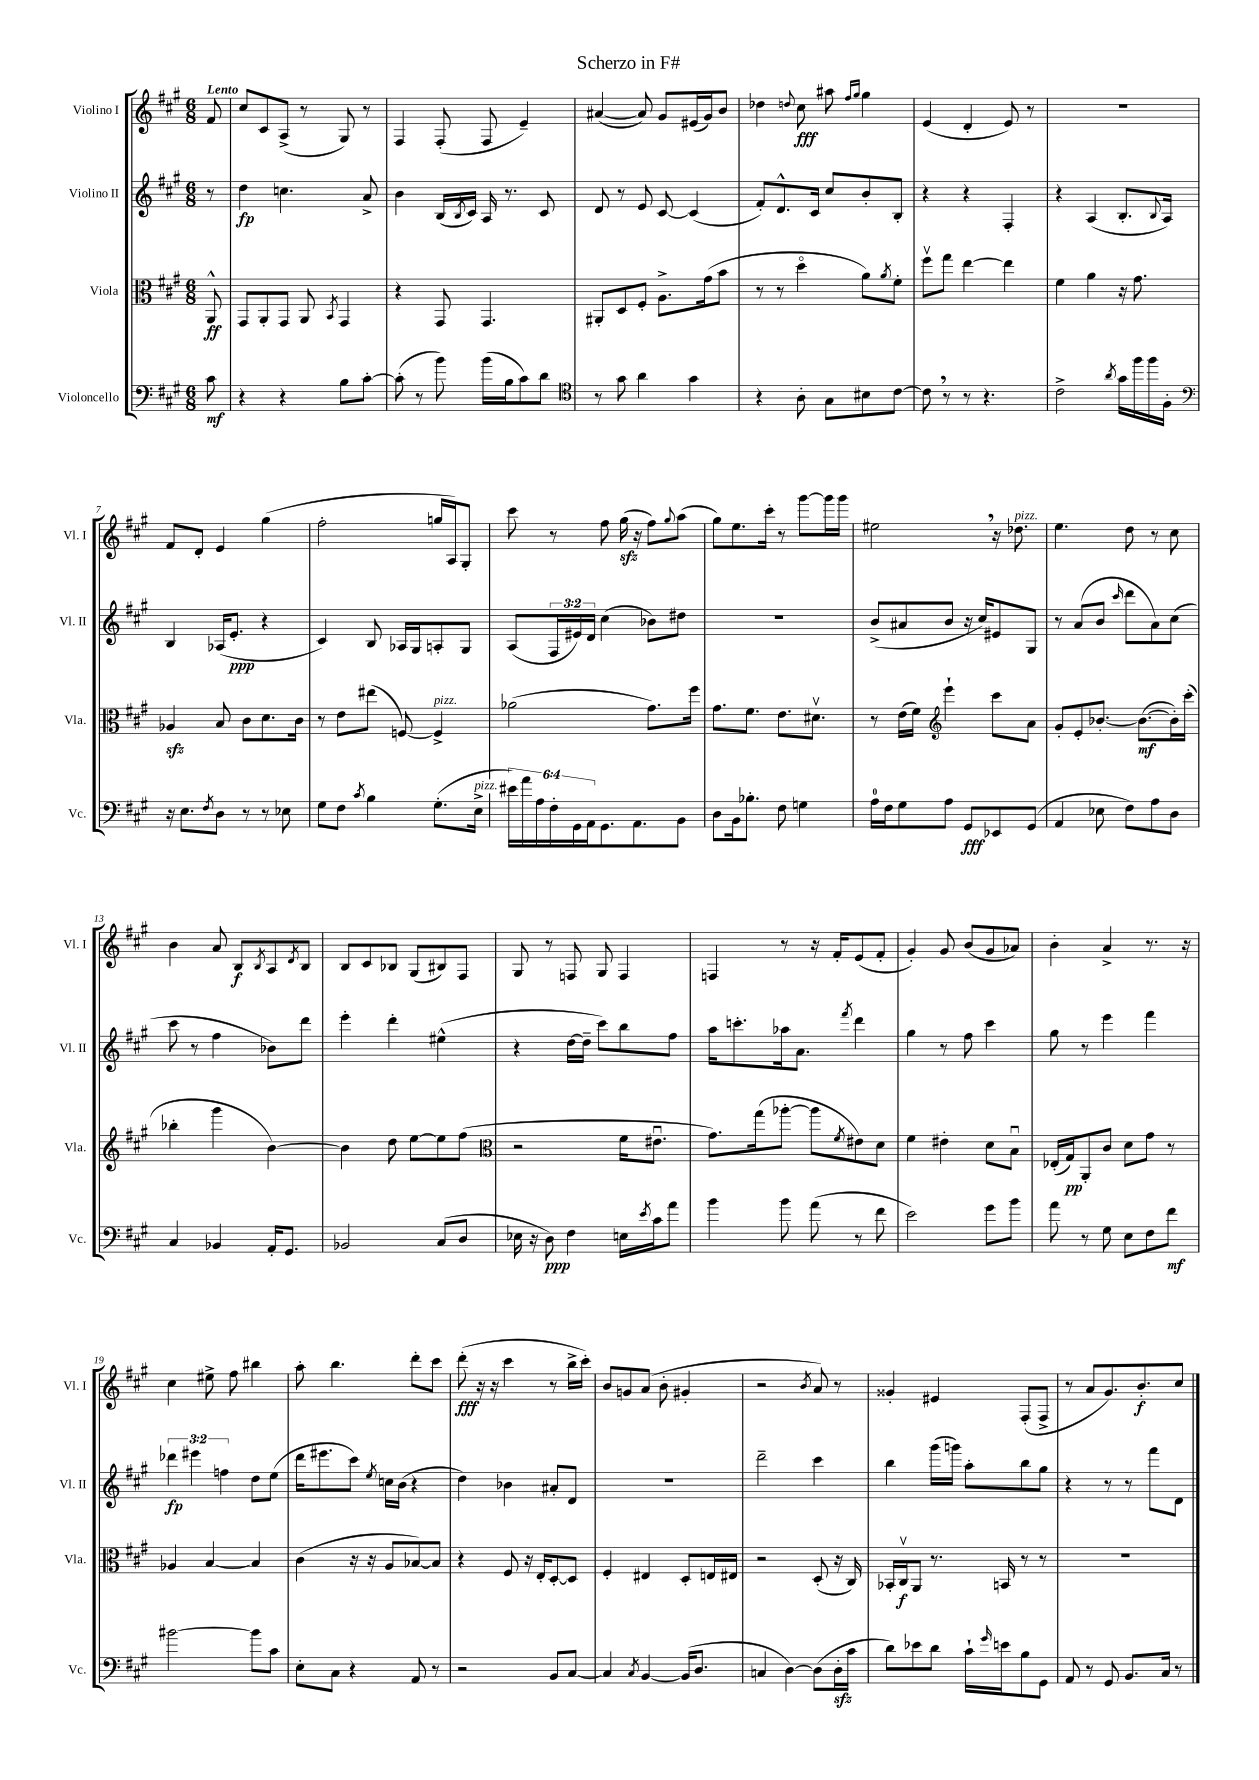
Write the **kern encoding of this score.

**kern	**kern	**kern	**kern
*staff4	*staff3	*staff2	*staff1
*clefF4	*clefC3	*clefG2	*clefG2
*k[f#c#g#]	*k[f#c#g#]	*k[f#c#g#]	*k[f#c#g#]
*M6/8	*M6/8	*M6/8	*M6/8
8c#\	8AA^^/	8r	8f#/
=	=	=	=
4r	8GG#/L	4dd\	8cc#/L
.	8AA'/	.	8c#/
4r	8GG#/J	4.cc\	(8A^/J
.	8AA/	.	8r
.	8qBB/	.	.
8B\L	4GG#/	.	8G#/)
[8c#'\J	.	8a^/	8r
=	=	=	=
(8c#'\]	4r	4b\	4F#/
8r	.	.	.
8b\)	8GG#/	(16B/LL	(8F#'/
.	.	8qB/	.
.	.	16c#/JJ)	.
(16b\LL	4.GG#/	16A/	8F#/
16B\J	.	8.r	.
8c#\)	.	.	4e~/)
8d\J	.	8c#/	.
=	=	=	=
*clefC4	*	*	*
8r	8AA#'/L	8d/	([4a#/
8g#\	8D/	8r	.
4a\	8F#'/J	8e/	8a#/])
.	8.A^\L	[8c#/	8g#/L
4g#\	.	(4c#/]	(16e#/L
.	(16g#\k	.	16g#/J)
.	8b\J	.	8b/J
=	=	=	=
4r	8r	8f#'/L)	4dd-\
.	8r	8.d^^/	.
.	.	.	8qqdd/
8A'\	4ddo\	.	8cc#\
.	.	16c#/Jk	.
8G#\L	.	8cc#/L	8aa#\
.	.	.	16qqff#/LL
.	.	.	16qqgg#/JJ
8B#\	8a\L)	8b'/	4gg#\
.	8qa/	.	.
[8c#\J	8f#'\J	8B'/J	.
=	=	=	=
8c#\]	8ff#v\L	4r	(4e/
8r	8gg#\J	.	.
8r	[4ee\	4r	4d'/
4.r	.	.	.
.	4ee\]	4F#'/	8e/)
.	.	.	8r
=	=	=	=
2c#^\	4f#\	4r	2.r
.	4a\	(4A/	.
8qa/	.	.	.
16g#\LL	16r	8.B'/L	.
16ff#\	8.g#\	.	.
16ff#\	.	.	.
.	.	8qqB/	.
16F#'\JJ	.	16A/Jk)	.
=	=	=	=
*clefF4	*	*	*
16r	4A-/	4B/	8f#/L
8.E\L	.	.	.
.	.	.	8d'/J
8qF#/	.	.	.
8D\J	8B/	(16A-/LK	4e/
.	.	8.e'/J	.
8r	8c#\L	.	.
8r	8.d\	4r	(4gg#\
8E-\	.	.	.
.	16c#\Jk	.	.
=	=	=	=
8G#\L	8r	4c#/)	2ff#'\
8F#\J	8e\L	.	.
8qc#/	.	.	.
4B\	(8ee#\J	8B/	.
.	[8F/)	16A-/LL	.
.	.	16G#/J	.
(8.G#'\L	4F^/]	8A'/	16gg/LL
.	.	.	16A/J)
.	.	8G#/J	8G#'/J
16E^\Jk	.	.	.
=	=	=	=
24e#\LL)	(2a-\	(8A/L	8ccc#\
24a\	.	.	.
24A\	.	.	.
24F#'\	.	24F#/L	8r
24GG#\	.	24e#/)	.
24AA\J	.	24d/JJ	.
8.GG#\	.	(4cc#\	8ff#\
.	.	.	(16gg#\
8.AA\	.	.	16r
.	8.g#\L)	8b-\L)	8ff#\L)
.	.	.	8qqgg#/
8BB\J	.	8dd#\J	(8aa\J
.	16ff#\Jk	.	.
=	=	=	=
8D\L	8.g#\L	2.r	8gg#\L)
16BB\k	.	.	8.ee\
8.B-'\J	8.f#\J	.	.
.	.	.	16ccc#'\Jk
8F#\	8.e\L	.	8r
4G\	.	.	[8ggg#\L
.	8.d#v\J	.	.
.	.	.	16ggg#\]L
.	.	.	16ggg#\JJ
=	=	=	=
16A\LL	8r	(8b^/L	2ee#\
16F#\J	.	.	.
8G#\	(16e\LL	8a#/	.
.	16f#\JJ)	.	.
*	*clefG2	*	*
8A\J	4eee`\	8b/J	.
8GG#/L	.	16r	.
.	.	16cc#/LK)	.
8EE-/	8ccc#\L	8e#/	16r
.	.	.	8.dd-\
(8GG#/J	8a\J	8G#/J	.
=	=	=	=
4AA/	8g#'/L	8r	4.ee\
.	8e'/	(8a/L	.
8E-\	[8.b-'/J	8b/J	.
.	.	16qqccc#/	.
8F#\L)	.	8ddd\L	8dd\
.	(8.b-\_L	.	.
8A\	.	8a\)	8r
8D\J	16b-'\]L)	(8cc#\J	8cc#\
.	(16ccc#'\JJ	.	.
=	=	=	=
4C#/	4bb-'\	8ccc#\	4b\
.	.	8r	.
4BB-/	4ggg#\	4ff#\	8a/
.	.	.	8B/L
.	.	.	8qB/
16AA'/LK	[4b\)	8b-\L)	8A/
8.GG#/J	.	.	.
.	.	.	8qd/
.	.	8ddd\J	8B/J
=	=	=	=
2BB-/	4b\]	4eee'\	8B/L
.	.	.	8c#/
.	8dd\	4ddd'\	8B-/J
.	[8ee\L	.	(8G#/L
(8C#/L	8ee\]	(4ee#^^\	8B#/)
8D/J	(8ff#\J	.	8F#/J
=	=	=	=
*	*clefC3	*	*
16E-\	2r	4r	8G#/
16r	.	.	.
8D\)	.	.	8r
4F#\	.	[16dd\LL	8F/
.	.	16dd~\]JJ	.
.	.	8ccc#\L)	8G#/
16E\LL	16f#\LK	8bb\	4F/
8qe/	.	.	.
16c#\J	8.e#u\J	.	.
8a\J	.	8ff#\J	.
=	=	=	=
4b\	8.g#\L)	16aa\LK	4F/
.	.	8.ccc'\	.
.	(16gg#\k	.	.
8b\	[8aa-'\J	16aa-\k	8r
.	.	8.a\J	.
(8a\	8aa-\]L	.	16r
.	.	.	16f#'/LK
.	8qf#/	8qfff#/	.
8r	8e#\)	4ddd\	(8e/
8f#\	8d\J	.	8f#'/J
=	=	=	=
2e\)	4f#\	4gg#\	4g#'/)
.	4e#'\	8r	8g#/
.	.	8ff#\	(8b/L
8g#\L	8d\L	4ccc#\	8g#/
8b\J	8Bu\J	.	8a-/J)
=	=	=	=
8a\	(16E-'/LL	8gg#\	4b'\
.	16G#/J)	.	.
8r	8AA'/	8r	.
8G#\	8c#/J	4eee\	4a^/
8E\L	8d\L	.	.
8F#\	8g#\J	4fff#\	8.r
8f#\J	8r	.	.
.	.	.	16r
=	=	=	=
[2b#\	4A-/	6ddd-\	4cc#\
.	.	6eee#\	.
.	[4B/	.	8ee#^\
.	.	6ff\	.
.	.	.	8ff#\
8b#\]L	4B/]	8dd\L	4bb#\
8c#\J	.	(8ee\J	.
=	=	=	=
8E'\L	(4c#\	16ddd\LK	8aa'\
.	.	8.eee#\	.
8C#\J	.	.	4.bb\
4r	16r	8ccc#\J)	.
.	16r	.	.
.	.	8qee/	.
.	8A/L	16cc\LL	.
.	.	(16b\JJ	.
8AA/	[8B-/)	4r	8ddd'\L
8r	8B-/]J	.	8ccc#\J
=	=	=	=
2r	4r	4dd\)	(8ddd'\
.	.	.	16r
.	.	.	16r
.	8F#/	4b-\	4ccc#\
.	16r	.	.
.	16E'/LK	.	.
8BB/L	[8D'/	8a#'/L	8r
[8C#/J	8D/]J	8d/J	16bb^\LL
.	.	.	16ccc#'\JJ)
=	=	=	=
4C#/]	4F#'/	2.r	8b/L
.	.	.	8g/
8qC#/	.	.	.
[4BB/	4E#/	.	(8a/J
.	.	.	8b'\
(16BB/]LK	8D'/L	.	4g#'/
8.D/J	.	.	.
.	16E/L	.	.
.	16E#/JJ	.	.
=	=	=	=
4C/	2r	2ddd~\	2r
[4D\)	.	.	.
.	.	.	8qb/
(8D\]L	(8D'/	4ccc#\	8a/)
16D'\L	16r	.	8r
16c#\JJ	16C#/)	.	.
=	=	=	=
8d\L)	16BB-'/LL	4bb\	4g##'/
.	16C#v/J	.	.
8e-\	8AA/J	.	.
8d\J	8.r	(16ggg#\LL	4e#/
.	.	16ggg\JJ)	.
16c#`\LL	.	8aa'\L	.
16qqg#/	.	.	.
16e\J	16BB/	.	.
8B\	8r	8bb\	(8F#'/L
8GG#\J	8r	8gg#\J	8F#^/J
=	=	=	=
8AA/	2.r	4r	8r
8r	.	.	8a/L
8GG#/	.	8r	8.g#/)
8.BB/L	.	8r	.
.	.	.	8.b'/
.	.	8fff#\L	.
16C#/Jk	.	.	.
8r	.	8d\J	8cc#/J
==	==	==	==
*-	*-	*-	*-
